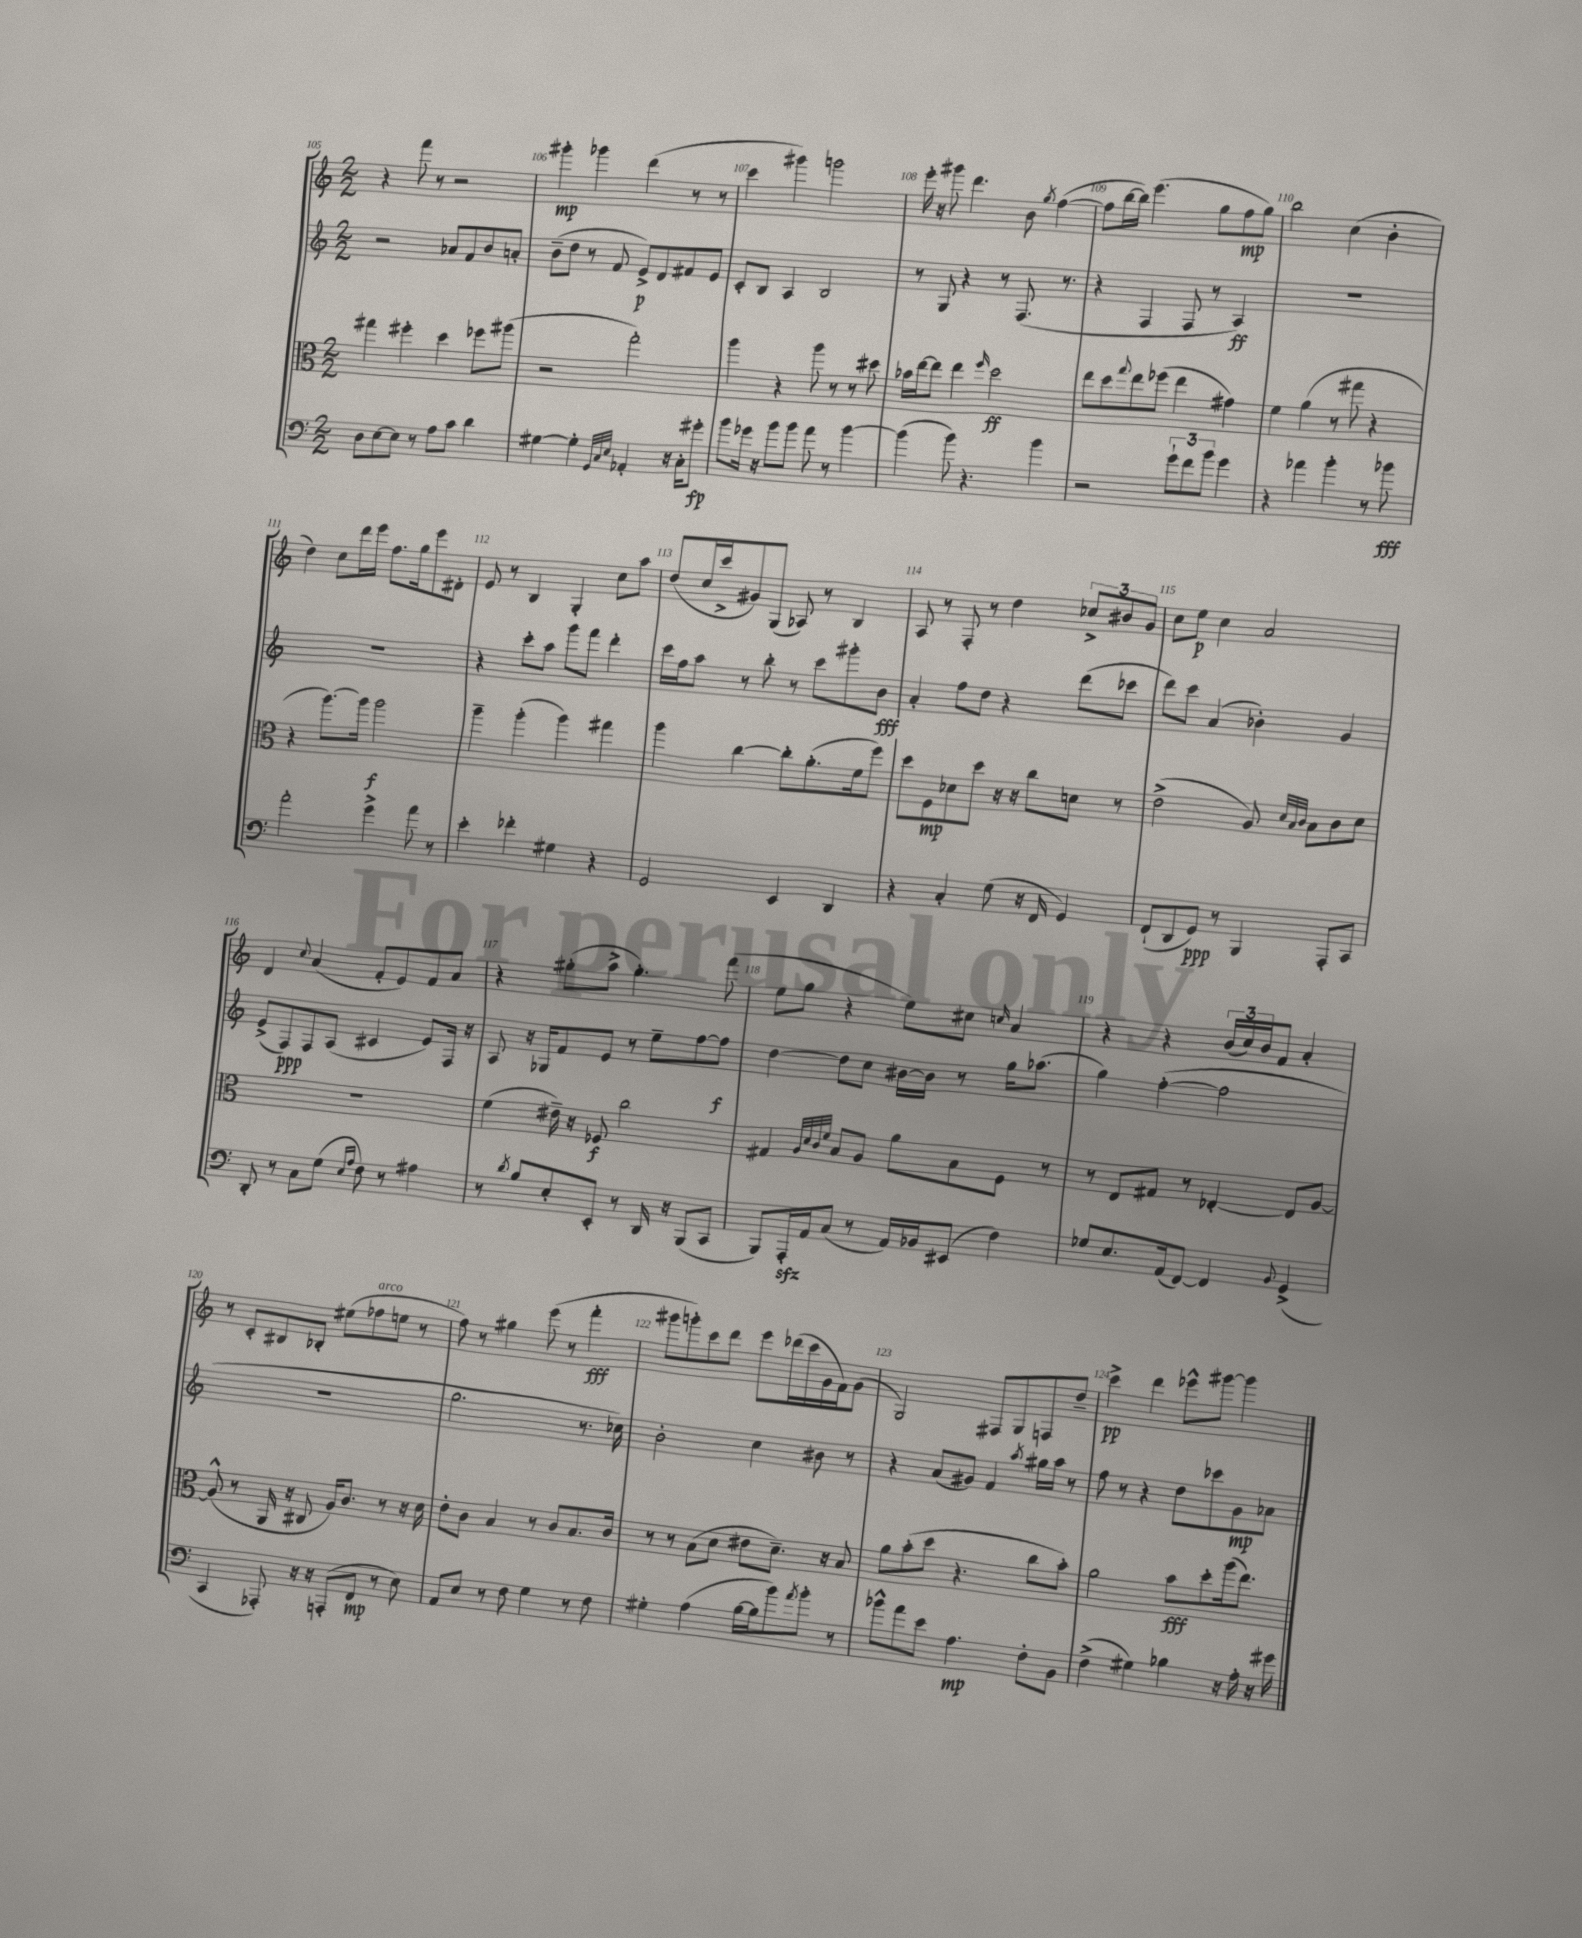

**kern	**kern	**kern	**kern
*staff4	*staff3	*staff2	*staff1
*clefF4	*clefC3	*clefG2	*clefG2
*k[]	*k[]	*k[]	*k[]
*M2/2	*M2/2	*M2/2	*M2/2
8D	4gg#	2r	4r
[8E	.	.	.
8E]	4ff#'	.	8fff
8r	.	.	8r
8A	4dd	8a-	2r
8c	.	8f	.
4d	8ff-	8b	.
.	(8aa#	8a'	.
=	=	=	=
[4G#	2r	(8b~	4ggg#'
.	.	8dd	.
4G#']	.	8r	4ggg-
.	.	8f	.
32qqGG	.	.	.
32qqC	.	.	.
32qqE	.	.	.
4AA-'	2gg')	8e^)	(4ddd
.	.	8d	.
16r	.	8f#	8r
16C'	.	.	.
8g#'	.	8e	8r
=	=	=	=
8b	4aa	8c'	4ccc
16g-	.	8B	.
16r	.	.	.
8b	4r	4A	4ggg#)
8b	.	.	.
8a	8aa	2B	2ggg
8r	8r	.	.
[4b	8r	.	.
.	8dd#	.	.
=	=	=	=
(4b]	16b-	8r	16eee'
.	[16ee	.	16r
.	8ee]	8G	8ggg#
8b)	4ee	4r	4.ddd
4.r	.	.	.
.	16qqff	.	.
.	2dd	8r	.
.	.	(8.F	8b
.	.	.	8qgg
4b	.	.	([4ff
.	.	8.r	.
=	=	=	=
2r	8ee	4r	8ff]
.	8dd	.	[16bb
.	.	.	16bb])
.	8qqgg	.	.
.	8ee	4F	(4.eee
.	(8ff-	.	.
12g`	4ee	8F	.
12f	.	.	.
.	.	8r	8gg
12b	.	.	.
4g	4g#)	4A)	8ff
.	.	.	8gg)
=	=	=	=
4r	4f	1r	2bb
4a-	(4a	.	.
4b'	8r	.	(4cc
.	8gg#	.	.
8r	4r	.	4b'
8b-	.	.	.
=	=	=	=
2a'	4r	1r	4dd)
.	[8.aa)	.	8cc
.	.	.	16ddd
.	16aa]	.	16eee
4g^	2aa	.	8.ff
.	.	.	16gg
8a	.	.	8eee
8r	.	.	8d#'
=	=	=	=
4e'	4aa~	4r	8e
.	.	.	8r
4f-'	(4aa'	8ccc'	4B
.	.	8aa	.
4G#	4aa)	8ggg	4G'
.	.	8fff	.
4r	4gg#	4ddd'	8cc
.	.	.	8aa
=	=	=	=
2GG	4aa	16ccc	(8dd
.	.	16ff	.
.	.	8aa	16cc
.	.	.	16ccc^
.	[4cc	8r	8g#)
.	.	8bb'	(8G
4EE	8cc']	8r	8A-)
.	(8.a'	8ccc	8r
4DD	.	8ggg#'	4B
.	16f	.	.
.	8ff)	8b	.
=	=	=	=
4r	8dd	4a'	8A
.	8F	.	8r
4C'	8d-	8ff	8F'
.	8dd	8dd	8r
(8G	16r	4r	4dd
.	16r	.	.
16r	8cc	.	.
16FF	.	.	.
4GG)	8d	(8ddd	12cc-^
.	.	.	12b#
.	8r	8ccc-	.
.	.	.	12g
=	=	=	=
(8FF`	(2e^	8ddd)	8cc
8DD	.	8ccc	8ee
8GG)	.	(4a	4cc
8r	.	.	.
4BBB	8A)	4b-')	2a
.	32qqd	.	.
.	32qqB	.	.
.	32qqc	.	.
.	8B	.	.
8AAA'	8c	4g	.
8CC	8d	.	.
=	=	=	=
8DD'	1r	(8e^	4d
8r	.	8F)	.
.	.	.	8qqcc
8C	.	8F	(4a
(8G	.	(8A	.
16qqE	.	.	.
16qqA	.	.	.
8F)	.	4c#	8f'
8r	.	.	8e)
4A#	.	8e)	8f
.	.	16F	8a
.	.	16r	.
=	=	=	=
8r	(4f	8A	4r
8qd	.	.	.
8B	.	16r	.
.	.	16G-	.
8E'	16e#~)	8f	(8gg#'
.	16r	.	.
8EE'	8F-	8e	8aa^
8r	2cc	8r	4.gg#')
16DD	.	8ee~	.
16r	.	.	.
(8BBB	.	[8ff	.
8CC	.	8ff]	(8fff
=	=	=	=
8BBB)	4G#	[4dd	8ee
16AAA'	.	.	8gg
16AA	.	.	.
.	32qqA	.	.
.	32qqd	.	.
.	32qqc	.	.
.	32qqf	.	.
(8C	8B	8dd]	4r
8r	8A	8cc	.
16AA)	8a	[16b#	8ee)
16BB-	.	16b#]	.
(8EE#	8B	8r	8cc#
.	.	.	16qqcc
4F)	8F	16gg	4a
.	.	(8.aa-	.
.	8r	.	.
=	=	=	=
8G-	8r	4gg)	4r
8.E	8E	.	.
.	8G#	([4ff'	4r
(16AA	.	.	.
[8FF)	8r	.	.
4FF]	[4E-'	2ff]	(24b
.	.	.	24cc)
.	.	.	24b
.	.	.	8f
8qqBB	.	.	.
(4GG^	8E-]	.	4a'
.	[8A	.	.
=	=	=	=
4CC	(8A^^]	1r	8r
.	8r	.	8c'
8AAA-')	16AA	.	8B#
.	16r	.	.
16r	8C#	.	8B-'
16r	.	.	.
(8AAA'	16A)	.	(8ee#
.	8.c	.	.
8FF	.	.	8ff-
8r	8r	.	8ee
8E)	16r	.	8r
.	16d	.	.
=	=	=	=
8AA	8e'	2.gg	8ff)
8E	8c	.	8r
8r	4B	.	4gg#
8F	.	.	.
4G	8r	.	(8eee
.	8c	.	8r
8r	8.B	8.r	4fff'
8F	.	.	.
.	16c	16cc-)	.
=	=	=	=
4G#'	8r	2b'	8ggg#
.	8r	.	8ggg')
(4A	(8B	.	8ccc
.	8d	.	8ddd
[16B	8e#	4cc	8eee
16B]	.	.	.
8b)	8.d~)	.	(16ddd-
.	.	.	16ccc
8qa	.	.	.
8b'	.	8b#	16g
.	16r	.	16f)
8r	8B	8r	(8g
=	=	=	=
8b-^^	8a	4r	2G)
8a	(8b'	.	.
8e	8dd	(8a	.
4.A	4.r	8g#)	.
.	.	4f	8F#
.	.	.	8G
.	.	8qaa	.
8F'	8cc	16gg#	8F
.	.	16aa	.
8BB	8b')	8r	8dd~
=	=	=	=
(4F^	2a	8ff	4ccc^
.	.	8r	.
4G#)	.	4r	4ddd
4B-	8b	8dd	8eee-^^
.	8dd'	8ccc-	[8ggg#
16r	(16aa	8g	4ggg#]
16A'	8.ee)	.	.
16r	.	8a-	.
16g#	.	.	.
==	==	==	==
*-	*-	*-	*-
